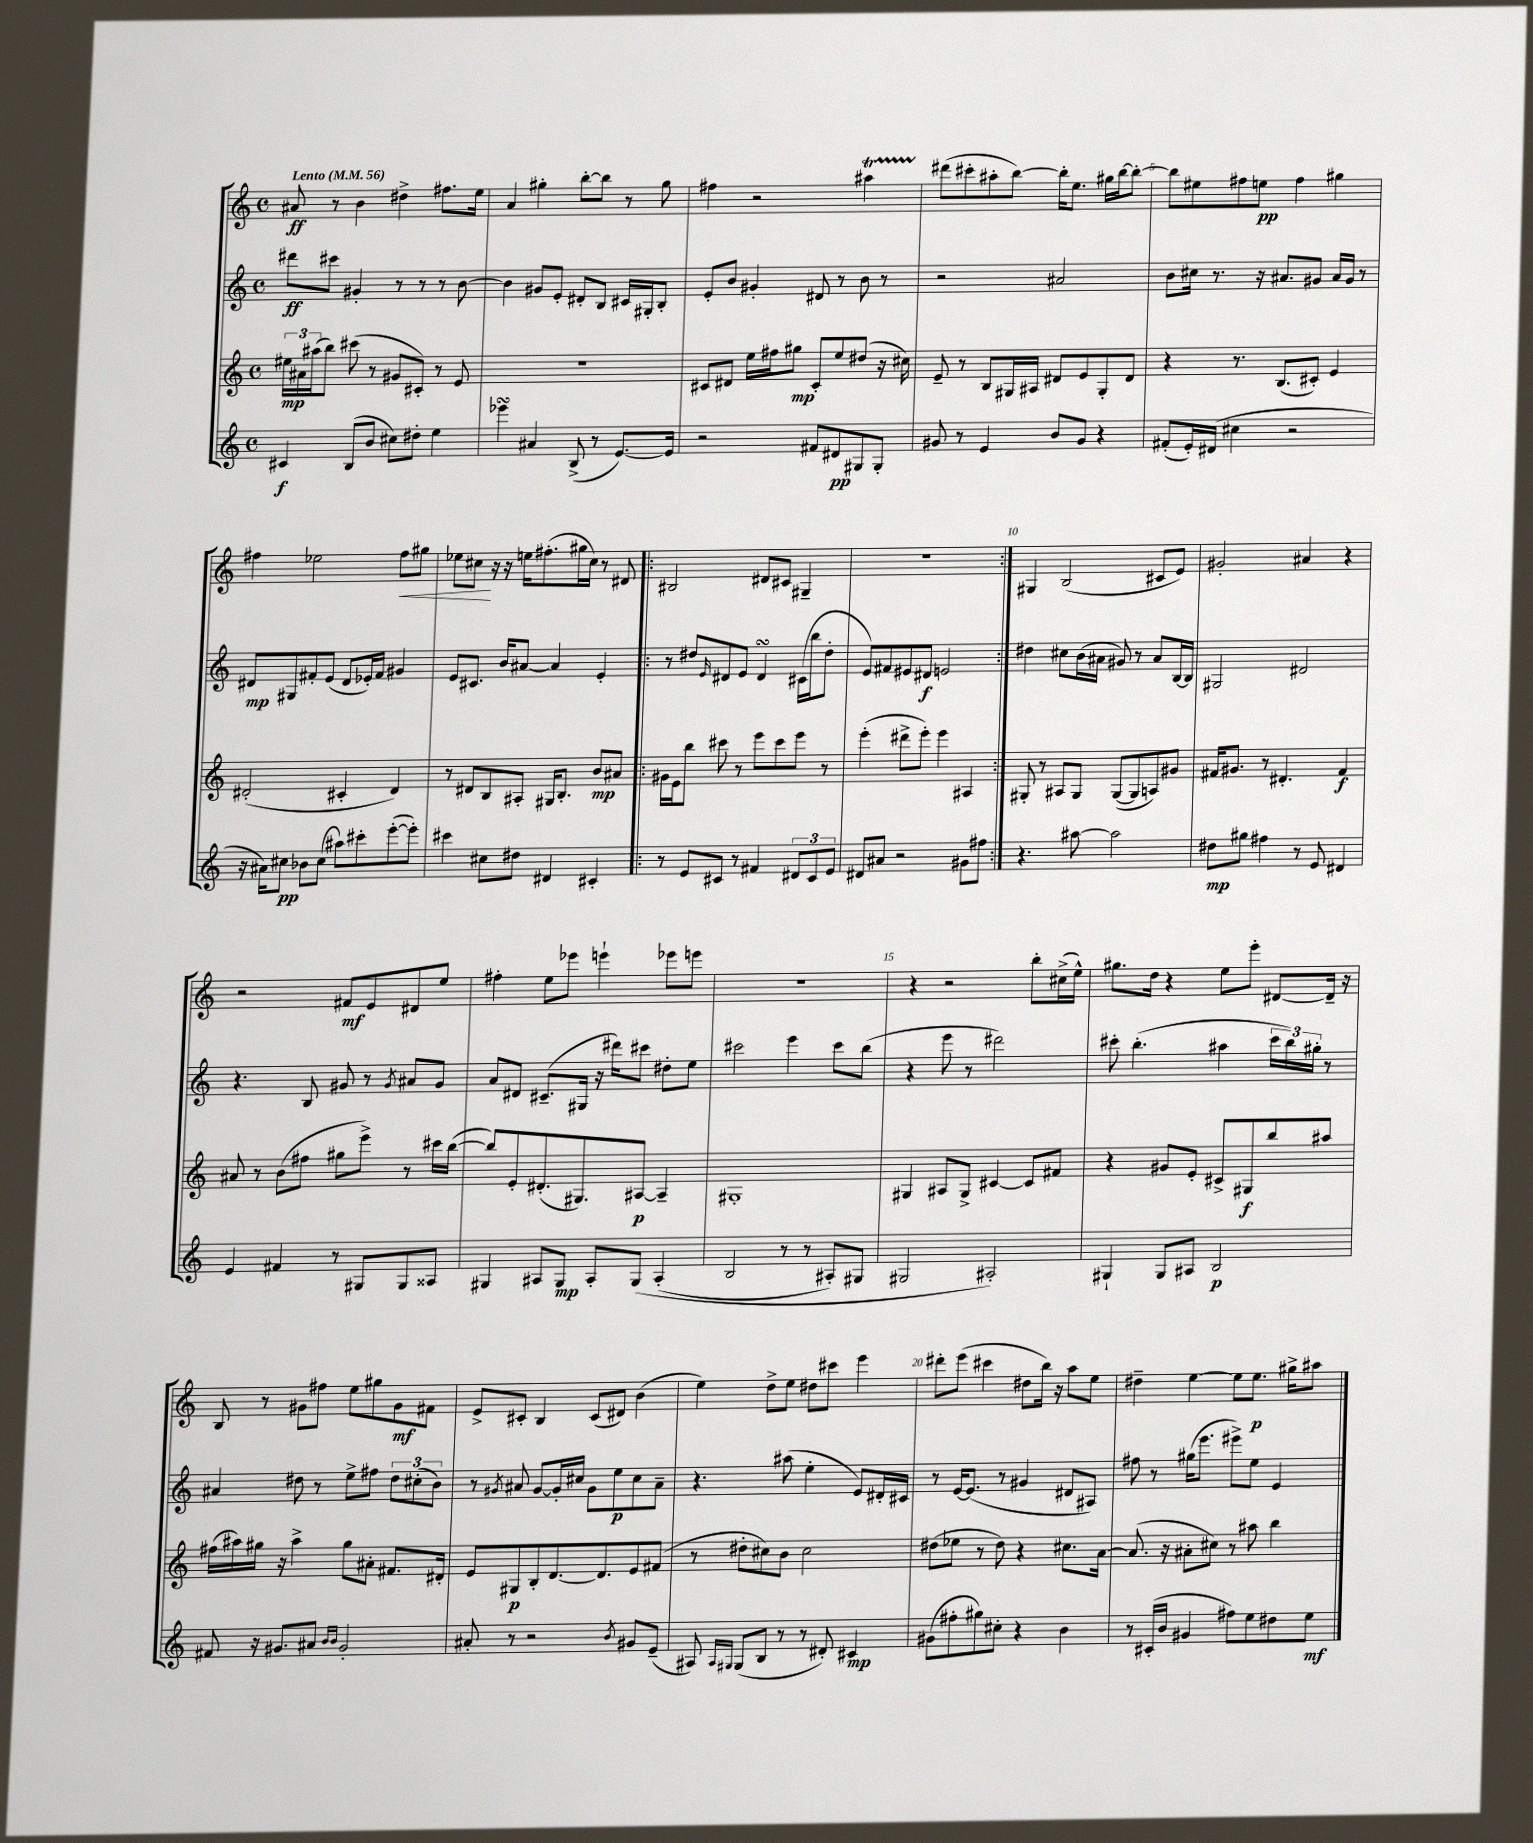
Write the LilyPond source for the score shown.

<<
\new StaffGroup <<
\new Staff = "s0" {
    \clef treble \key c \major \defaultTimeSignature \time 4/4 \tempo "Lento" 4 = 56
    ais'8\ff r8 b'4 dis''4-> fis''8. e''16 |
    a'4 gis''4-. b''8~-. b''8 r8 gis''8 |
    fis''4 r2 ais''4\startTrillSpan |
    dis'''8\stopTrillSpan( cis'''8-. ais''8-. b''8~) b''16-. e''8. gis''16 b''16~ b''8~-. |
    b''8 eis''8 fis''8 e''8\pp fis''4 gis''4 |
    fis''4 ees''2 fis''8\< gis''8 |
    ees''8 cis''8\! r16 r16 e''16 fis''8.-.( gis''16 cis''16) r8 dis'8 |
    \repeat volta 2 { bis2 dis'8 cis'8 gis4-- |
    R1 | }
    gis4 b2( cis'8 e'8) |
    gis'2-. ais'4 r4 |
    r2 fis'8\mf e'8 dis'8 e''8 |
    fis''4-. e''8 ees'''8 e'''4-! ees'''8 e'''8 |
    R1 |
    r4 r2 b''8-. cis''16->( e''16-^) |
    gis''8. d''16 r4 e''8 e'''8-. dis'8~ dis'16-- r16 |
    b8 r8 gis'8 fis''8 e''8 gis''8 gis'8\mf fis'8 |
    e'8-> cis'8-. b4 cis'8( dis'8) b'4( |
    e''4) d''8-> e''8 dis''8 cis'''8 e'''4 |
    dis'''8-. e'''8( cis'''4 dis''8 b''16) r16 a''8 e''8 |
    dis''4-- e''4~ e''8 e''8.\p gis''16-> ais''8 \bar "|." |
}
\new Staff = "s1" {
    \clef treble \key c \major \defaultTimeSignature \time 4/4
    dis'''8\ff cis'''8 gis'4-. r8 r8 r8 b'8~ |
    b'4 gis'8 e'8-. dis'8-. b8 cis'16 gis16-. b8-. |
    e'8-. b'8 gis'4-. dis'8 r8 b'8 r8 |
    r2 ais'2 |
    b'8 cis''16 r8. r16 ais'8. gis'8 ais'16 gis'16 r8 |
    dis'8\mp gis8 fis'8-. e'8( dis'8 ees'16-.) fis'16 gis'4 |
    e'8 cis'8. b'16 ais'8~ ais'4 e'4-. |
    \repeat volta 2 { r8 dis''8 \grace { e'16 } dis'8 e'8 dis'4\turn cis'16( b''16 dis''8-. |
    e'8) fis'8 eis'8 dis'8\f e'2 | }
    dis''4 cis''8 b'16( ais'16 gis'8) r8 ais'8 b16~ b16 |
    gis2 dis'2 |
    r4. b8 gis'8 r8 \acciaccatura { gis'8 } ais'8 gis'8 |
    a'8 dis'8 cis'8.--( gis16 r16 dis'''16) cis'''8 dis''8-. e''8 |
    cis'''2 e'''4 cis'''8 b''8( |
    r4 e'''8 r8 dis'''2) |
    cis'''8-. b''4.-.( ais''4 \tuplet 3/2 { cis'''16 b''16) gis''16-. } r8 |
    ais'4 dis''8 r8 e''8-> fis''8 \tuplet 3/2 { dis''8 cis''8-.( b'8) } |
    r8 \acciaccatura { gis'8 } ais'8 gis'8~ gis'16-. cis''16 gis'8 e''8\p cis''8 ais'8-- |
    r4. ais''8( e''4-. e'8) dis'16-. cis'16 |
    r8 e'16~ e'8.( r8 gis'4 dis'8 ais8) |
    fis''8 r8 gis''16( e'''8. eis'''8->) e''8 e'4 \bar "|." |
}
\new Staff = "s2" {
    \clef treble \key c \major \defaultTimeSignature \time 4/4
    \tuplet 3/2 { eis''16\mp ais'16 ais''16( } b''8) cis'''8( r8 gis'8 cis'8-.) r8 e'8 |
    R1 |
    cis'8 dis'8 e''16 fis''16 gis''8\mp cis'8-. e''8 dis''8( r16 cis''16) |
    e'8-- r8 b8 gis16 ais16 dis'8 e'8 gis8-. dis'8 |
    r4 r8. b8.( cis'8-.) e'4 |
    dis'2-.( cis'4-. dis'4) |
    r8 dis'8 b8 ais8-. gis16 b8.-. b'8\mp ais'8 |
    \repeat volta 2 { gis'16 e'16 b''8 cis'''8 r8 e'''8 cis'''8 e'''8 r8 |
    e'''4-.( dis'''8-> e'''8-.) e'''4 ais4 | }
    gis8-. r8 ais8 gis8 gis8~( gis8 a8) gis'8 |
    fis'16 gis'8. r8 dis'4.-. fis'4\f |
    ais'8 r8 b'8( fis''8 gis''8 e'''8->) r8 cis'''16 b''16~( |
    b''8) e'8-. dis'8.-.( gis8.) ais8~\p ais4-- |
    gis1-. |
    gis4 ais8 gis8-> cis'4~ cis'8 fis'8 |
    r4 gis'8 e'8-. cis'8-> gis8\f b''8 ais''8 |
    fis''16( ais''16) gis''16 r16 ais''4-> gis''8 ais'8-. fis'8. dis'16-. |
    e'8 gis8\p b8-. d'8.~ d'8. e'8 fis'8( |
    r8 dis''8-. cis''8) b'8 cis''2 |
    dis''8( ees''8 r8 dis''8) r4 cis''8. a'16~ |
    a'8.( r16 ais'8-. cis''8) r8 ais''8 b''4 \bar "|." |
}
\new Staff = "s3" {
    \clef treble \key c \major \defaultTimeSignature \time 4/4
    cis'4\f b8( b'8 cis''8) dis''8-. e''4 |
    ees'''4\turn ais'4 b8->( r8 e'8.~) e'16 |
    r2 fis'8 dis'8\pp gis8 gis8-. |
    gis'8 r8 e'4 b'8 gis'8 r4 |
    fis'8-.( e'16-.) dis'16( cis''4 r2 |
    r16 ais'16) cis''8\pp bes'8 cis''8( ais''8) cis'''8-. e'''8~-.( e'''8-.) |
    cis'''4 cis''8 dis''8 dis'4 cis'4-. |
    \repeat volta 2 { r8 e'8 cis'8 r8 fis'4 \tuplet 3/2 { dis'8 cis'8 e'8 } |
    dis'8 ais'8 r2 gis'8 fis''8 | }
    r4. ais''8~ ais''2 |
    dis''8\mp gis''8 fis''4 r8 e'8 dis'4 |
    e'4 fis'4 r8 gis8 gis8 aisis8 |
    gis4 ais8 gis8\mp ais8-. gis8\( ais4-.( |
    b2 r8 r8 ais8-.) gis8 |
    gis2 ais2-.\) |
    gis4-! gis8 ais8 b2\p |
    fis'8 r16 gis'8. ais'8 \grace { b'16 b'16 } gis'2-. |
    ais'8-. r8 r2 \acciaccatura { b'8 } gis'8 e'8--( |
    ais8) \grace { ais16 gis16 } gis8( b8 r8 r8 dis'8-.) cis'4\mp |
    gis'8( fis''8-. gis''8) cis''8-. r4 b'4 |
    r8 cis'16-.( b'16 gis'4 fis''8) e''8 dis''8 e''8\mf \bar "|." |
}
>>
>>
\layout { \context { \Score \override BarNumber.break-visibility = ##(#f #t #t) barNumberVisibility = #(every-nth-bar-number-visible 5) } }
